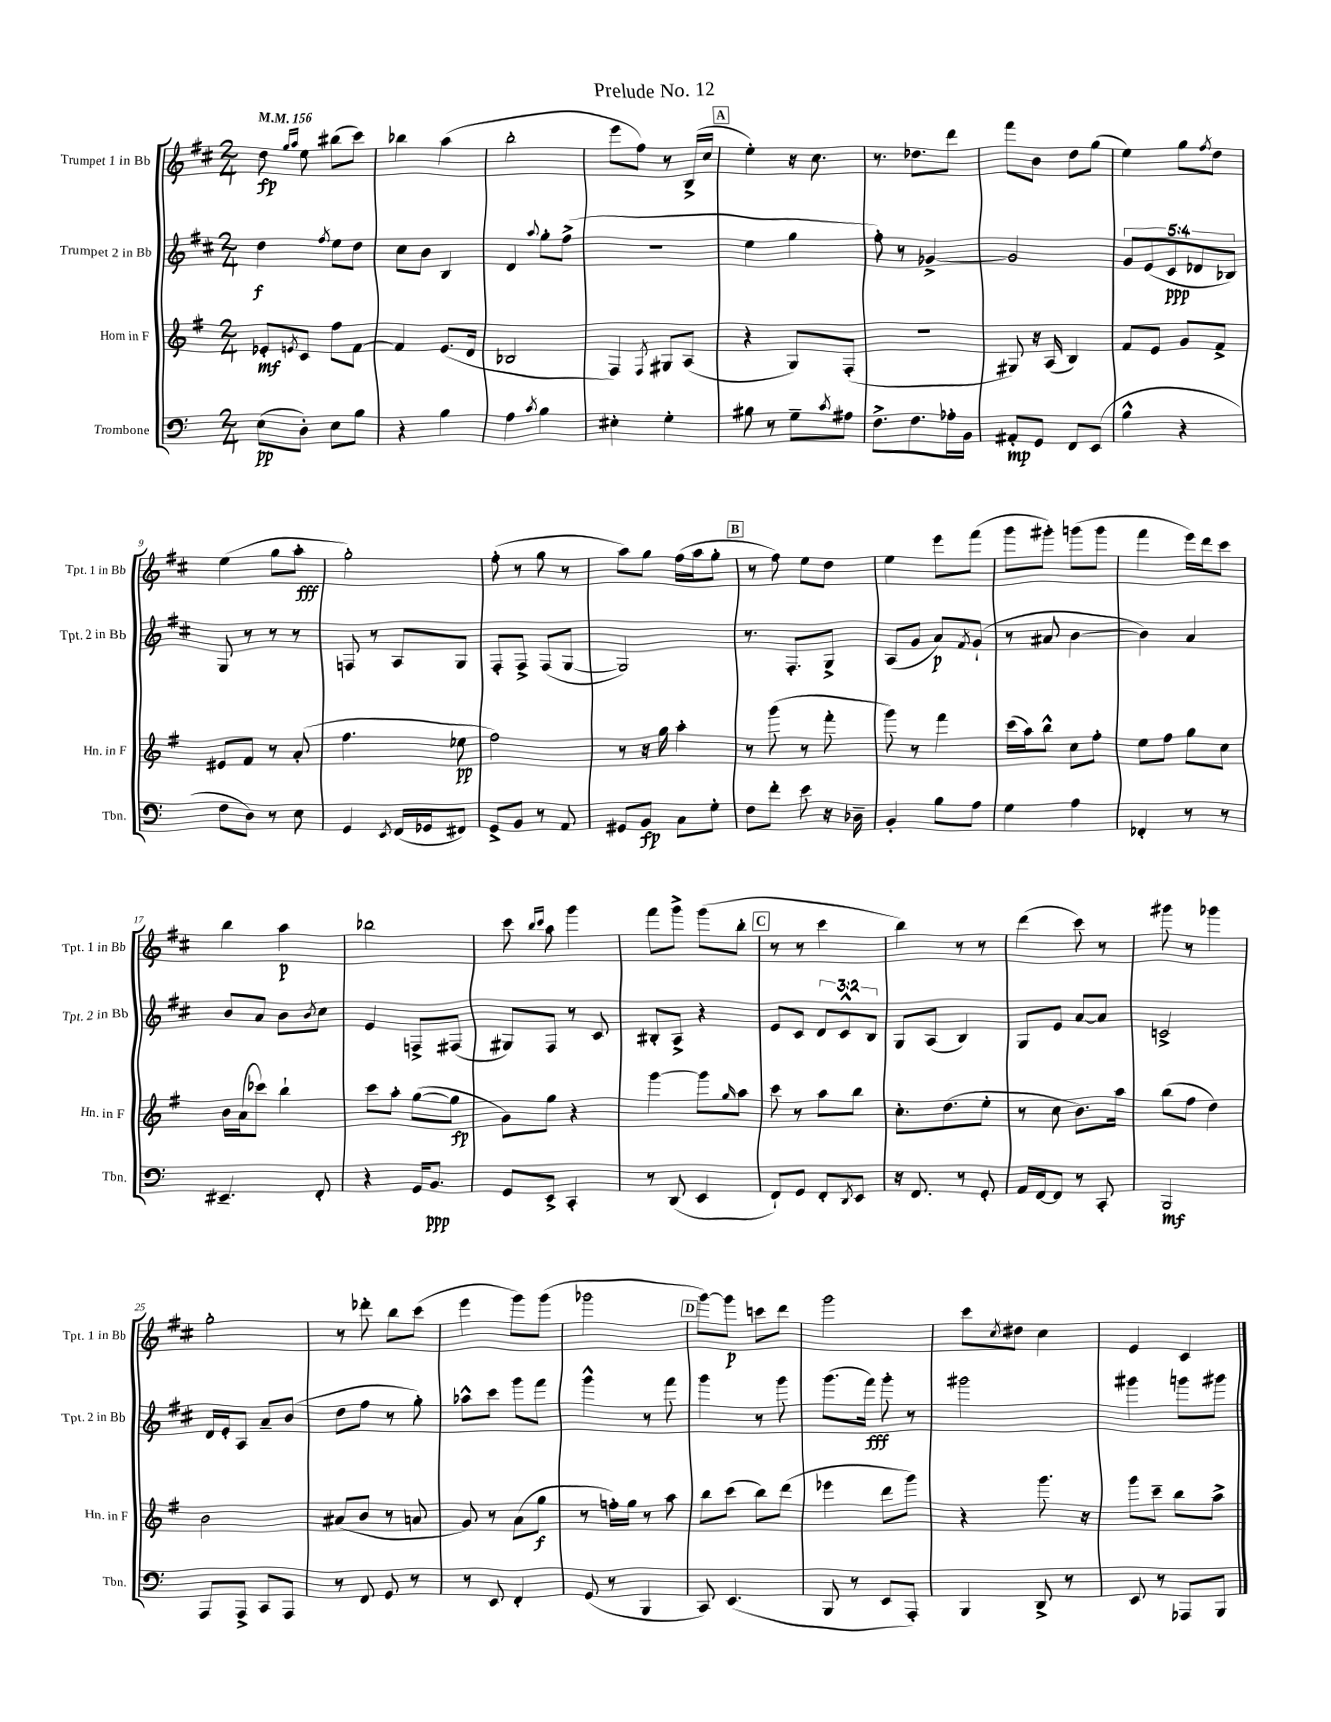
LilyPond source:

\header { title = "Prelude No. 12" }
<<
\new StaffGroup <<
\new Staff = "s0" \with { instrumentName = "Trumpet 1 in Bb" shortInstrumentName = "Tpt. 1 in Bb" } {
    \clef treble \key d \major \numericTimeSignature \time 2/4 \tempo 4 = 156
    d''8\fp \grace { g''16 a''16 } e''8 bis''8( cis'''8) |
    bes''4 a''4( |
    b''2-. |
    e'''8 fis''8) r8 b16->( cis''16 |
    \mark \markup { \box "A" } e''4-.) r16 cis''8. |
    r8. des''8. d'''8 |
    fis'''8 b'8 d''8 g''8( |
    e''4) g''8 \acciaccatura { fis''8 } d''8 |
    e''4( g''8 a''8-.\fff |
    g''2-.) |
    fis''8-.( r8 g''8 r8 |
    a''8) g''8 fis''16( a''16 g''8-. |
    \mark \markup { \box "B" } r8 fis''8) e''8 d''8 |
    e''4 e'''8 fis'''8( |
    g'''8 gis'''8-.) g'''8( g'''8 |
    fis'''4 e'''16) d'''16 cis'''8 |
    b''4 a''4\p |
    bes''2 |
    cis'''8 \grace { b''16 cis'''16 } a''8 g'''4 |
    fis'''8 g'''8-> g'''8( b''8-. |
    \mark \markup { \box "C" } r8 r8 cis'''4 |
    b''4) r8 r8 |
    d'''4( cis'''8) r8 |
    gis'''8 r8 ges'''4 |
    g''2-. |
    r8 des'''8-. b''8 cis'''8( |
    e'''4 g'''8) g'''8( |
    ges'''2 |
    \mark \markup { \box "D" } g'''8~) g'''8\p c'''8 d'''8 |
    g'''2 |
    cis'''8 \acciaccatura { cis''8 } dis''8 cis''4 |
    e'4 cis'4 \bar "|." |
}
\new Staff = "s1" \with { instrumentName = "Trumpet 2 in Bb" shortInstrumentName = "Tpt. 2 in Bb" } {
    \clef treble \key d \major \numericTimeSignature \time 2/4 \override Staff.TupletNumber.text = #tuplet-number::calc-fraction-text
    d''4\f \acciaccatura { fis''8 } e''8 d''8 |
    cis''8 b'8 b4 |
    d'4 \appoggiatura { a''8 } g''8-. fis''8->( |
    R2 |
    \mark \markup { \box "A" } e''4 g''4 |
    fis''8-.) r8 ges'4~-> |
    ges'2 |
    \tuplet 5/4 { g'8 e'8( cis'8\ppp des'8 bes8) } |
    g8 r8 r8 r8 |
    f8 r8 a8 g8 |
    fis8-. fis8-> fis8( g8~ |
    g2) |
    \mark \markup { \box "B" } r8. fis8.-. g8-> |
    a8( g'8 a'8\p) \acciaccatura { fis'8 } g'8-!( |
    r8 ais'8 b'4~ |
    b'4) a'4 |
    b'8 a'8 b'8 \acciaccatura { b'8 } cis''8 |
    e'4 f8-> fis8( |
    gis8) fis8 r8 cis'8 |
    bis8-. a8-> r4 |
    \mark \markup { \box "C" } e'8 cis'8 \tuplet 3/2 { d'8 cis'8-^ b8 } |
    g8 a8( b4) |
    g8 e'8 a'8~ a'8 |
    c'2-> |
    d'16 e'16-. a8 a'8-- b'8( |
    d''8 fis''8 r8 g''8-.) |
    aes''8-^ cis'''8 g'''8 fis'''8 |
    g'''4-^ r8 fis'''8 |
    \mark \markup { \box "D" } g'''4 r8 g'''8 |
    g'''8.( fis'''16\fff) g'''8-. r8 |
    gis'''2 |
    gis'''4 g'''8 gis'''8 \bar "|." |
}
\new Staff = "s2" \with { instrumentName = "Horn in F" shortInstrumentName = "Hn. in F" } {
    \clef treble \key g \major \numericTimeSignature \time 2/4
    ees'8-.\mf \acciaccatura { e'8 } c'8 fis''8 fis'8~ |
    fis'4 e'8.( d'16 |
    bes2 |
    fis4) \acciaccatura { fis8 } gis8 a8( |
    \mark \markup { \box "A" } r4 g8) fis8-.( |
    R2 |
    gis8) r16 a16( b4) |
    fis'8 e'8 g'8 fis'8-> |
    eis'8 fis'8 r8 a'8-.( |
    fis''4. ees''8\pp |
    fis''2) |
    r8 r16 g''16 a''4-. |
    \mark \markup { \box "B" } r8 g'''8( r8 fis'''8-. |
    g'''8) r8 fis'''4 |
    c'''16( a''16) b''8-^ c''8 fis''8-. |
    e''8 fis''8 g''8 c''8 |
    b'16 a'16( ces'''8) b''4-! |
    c'''8 a''8-. g''8~( g''8\fp |
    g'8) g''8 r4 |
    g'''4~ g'''8 \grace { g''16 } a''8 |
    \mark \markup { \box "C" } c'''8 r8 a''8 b''8 |
    c''8.-. d''8.( e''8-. |
    r8 c''8 b'8.) a''16 |
    b''8( fis''8 d''4) |
    b'2 |
    ais'8( b'8 r8 a'8 |
    g'8) r8 a'8( g''8\f |
    r8 f''16-.) g''16 r8 a''8 |
    \mark \markup { \box "D" } b''8 c'''8( b''8) d'''8( |
    ees'''4 d'''8 g'''8) |
    r4 g'''8. r16 |
    g'''8 c'''8-- b''8 a''8-> \bar "|." |
}
\new Staff = "s3" \with { instrumentName = "Trombone" shortInstrumentName = "Tbn." } {
    \clef bass \key c \major \numericTimeSignature \time 2/4
    e8\pp( d8-.) e8 b8 |
    r4 b4 |
    a4 \acciaccatura { c'8 } b4 |
    eis4-. g4-. |
    \mark \markup { \box "A" } bis8 r8 g8-- \acciaccatura { c'8 } ais8 |
    f8.-> f8. aes16-. b,16 |
    ais,8-.\mp g,8 f,8 e,8( |
    b4-^ r4 |
    f8 d8) r8 e8 |
    g,4 \acciaccatura { e,8 } f,16( ges,16 fis,8) |
    g,8-> b,8 r8 a,8 |
    gis,8 b,8\fp c8 g8-. |
    \mark \markup { \box "B" } f8 f'8-. e'8 r16 des16-- |
    b,4-. b8 a8 |
    g4 a4 |
    fes,4-. r8 r8 |
    eis,4.-- f,8-. |
    r4 g,16 b,8.\ppp |
    g,8 e,8-> c,4-. |
    r8 d,8( e,4 |
    \mark \markup { \box "C" } f,8-!) g,8 f,8-. \acciaccatura { d,8 } e,8 |
    r16 f,8. r8 g,8-. |
    a,16 f,16~ f,8 r8 c,8-. |
    b,,2\mf |
    a,,8 a,,8-> c,8 a,,8 |
    r8 f,8 g,8 r8 |
    r8 e,8 f,4-. |
    g,8( r8 b,,4 |
    \mark \markup { \box "D" } c,8) e,4.( |
    b,,8 r8 e,8 a,,8-.) |
    b,,4 d,8-> r8 |
    e,8 r8 aes,,8 b,,8 \bar "|." |
}
>>
>>
